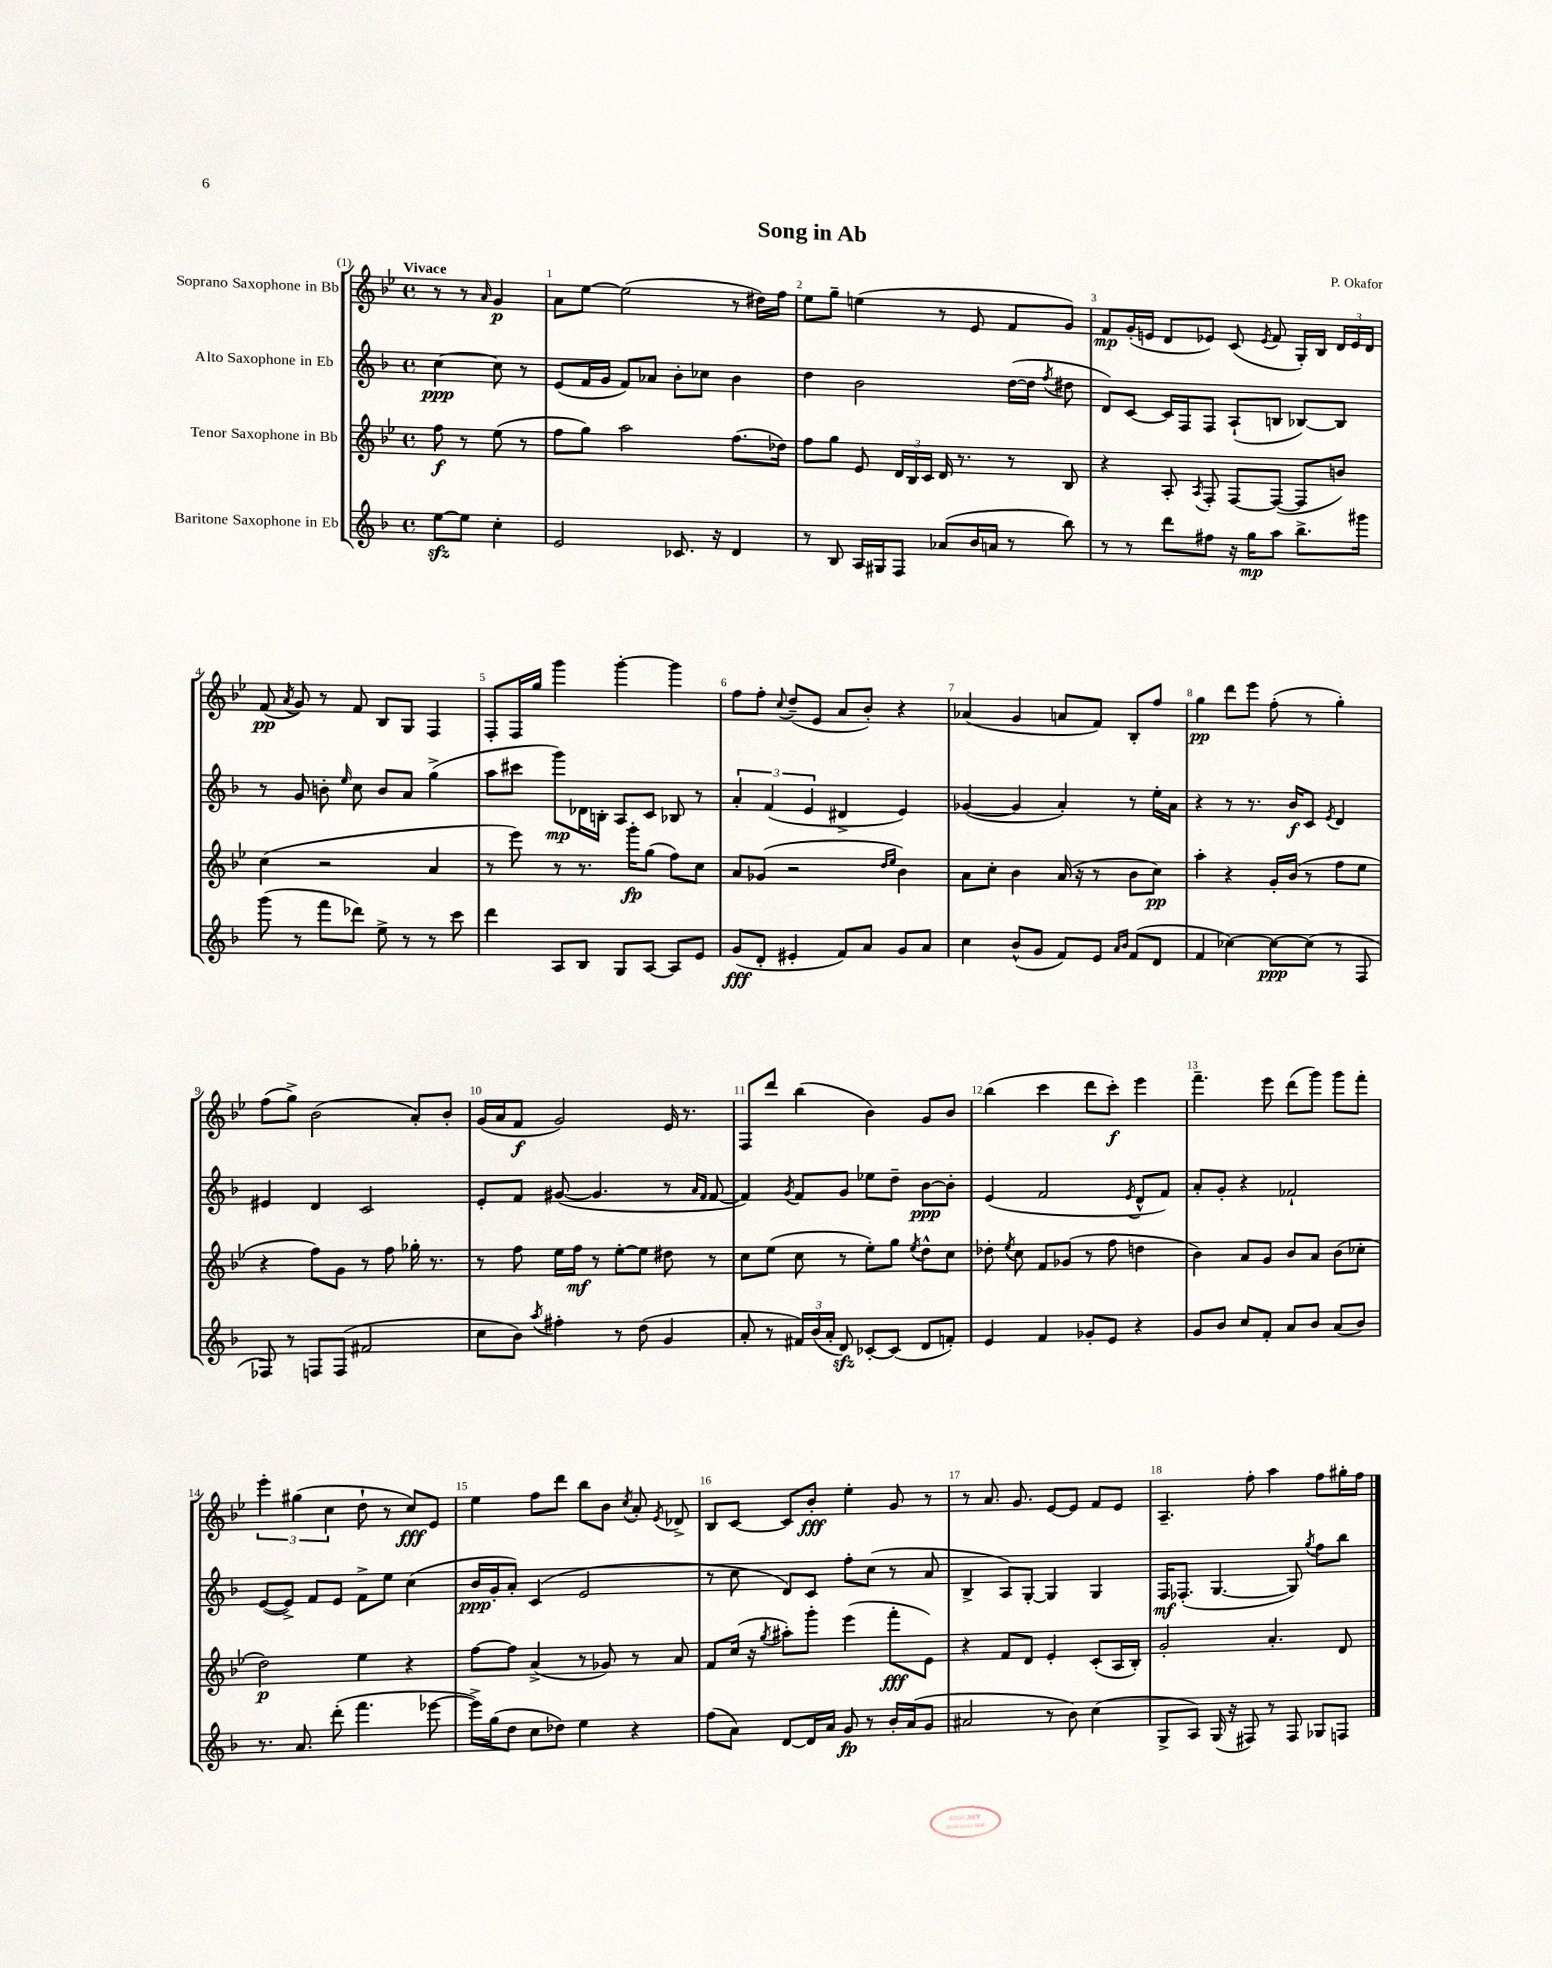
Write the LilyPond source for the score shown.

\header { title = "Song in Ab" composer = "P. Okafor" }
<<
\new StaffGroup <<
\new Staff = "s0" \with { instrumentName = "Soprano Saxophone in Bb" } {
    \clef treble \key bes \major \defaultTimeSignature \time 4/4 \partial 2 \tempo "Vivace"
    \autoBeamOff r8 r8 \grace { a'16 } g'4\p |
    a'8[ ees''8]~ ees''2( r8 dis''16[) f''16] |
    ees''8[ g''8]-- e''4( r8 ees'8 f'8[ g'8]) |
    f'8[\mp g'16-.( e'16] d'8[ ees'8]) c'8( \acciaccatura { ees'8 } f'8 g16[-.) bes16] \tuplet 3/2 { d'16[ ees'16 d'16] } |
    f'8\pp( \acciaccatura { a'8 } g'8) r8 f'8 bes8[ g8] f4 |
    f8[-. f16 g''16] g'''4 g'''4~-. g'''4 |
    f''8[ f''8]-. \appoggiatura { c''8 } d''8[--( ees'8] a'8[ bes'8]-.) r4 |
    aes'4( g'4 a'8[ f'8]) bes8[-. f''8] |
    g''4\pp d'''8[ ees'''8] f''8-.( r8 g''4-.) |
    f''8[( g''8]->) bes'2( a'8[-.) bes'8]-. |
    g'16[( a'16 f'8]\f g'2) ees'16 r8. |
    f8[ d'''8] bes''4( bes'4) g'8[ bes'8] |
    bes''4( c'''4 d'''8[ c'''8]-.\f) ees'''4 |
    f'''4.-- ees'''8 d'''8[( g'''8]) g'''8[ f'''8]-. |
    \tuplet 3/2 { ees'''4-. gis''4( c''4 } d''8-! r8 c''8[\fff) ees'8] |
    ees''4 f''8[ d'''8] bes''8[ bes'8] \acciaccatura { c''8 } a'8-. \acciaccatura { ees'8 } des'8-> |
    bes8[ c'8]~ c'8[ bes'8]-.\fff ees''4-. g'8 r8 |
    r8 a'8. g'8. ees'8[~ ees'8] f'8[ ees'8] |
    a4.-- f''8-. a''4 f''8[ gis''16-. f''16] \bar "|." |
}
\new Staff = "s1" \with { instrumentName = "Alto Saxophone in Eb" } {
    \clef treble \key f \major \defaultTimeSignature \time 4/4 \partial 2
    \autoBeamOff c''4~\ppp c''8 r8 |
    e'8[( f'16 g'16] f'8[) aes'8] bes'8[-. ces''8] bes'4 |
    d''4 bes'2 d''16[~( d''16] \acciaccatura { f''8 } dis''8 |
    d'8[) c'8]~ c'16[ f16 f8] a8[-!( b8] bes8[~) bes8] |
    r8 g'8 b'8-. \grace { e''16 } c''8 b'8[ a'8] g''4->( |
    a''8[ cis'''8] g'''8[\mp) des'16 b16]-. a8[ c'8] bes8 r8 |
    \tuplet 3/2 { a'4-. f'4( e'4 } dis'4-> e'4) |
    ges'4~( ges'4 a'4-.) r8 e''16[-. a'16] |
    r4 r8 r8. bes'16[\f c'8] \acciaccatura { e'8 } d'4 |
    eis'4 d'4 c'2 |
    e'8[-. f'8] gis'8~( gis'4. r8 \grace { a'16[ f'16] } f'8~ |
    f'4) \acciaccatura { g'8 } f'8[ g'8] ees''8[ d''8]-- bes'8[~\ppp bes'8]-. |
    e'4( f'2 \acciaccatura { e'8 } d'8[-^ f'8]) |
    a'8[-. g'8]-. r4 fes'2-! |
    e'8[~( e'8]->) f'8[ e'8] f'8[-> e''8] c''4( |
    bes'16[\ppp g'16-. a'8]-.) c'4( e'2 |
    r8 c''8 d'8[) c'8] f''8[-. c''8]( r8 a'8 |
    bes4-> a8[) g8]~-. g4 g4 |
    f16[\mf fes8.]-.( g4.~ g8) \acciaccatura { g''8 } f''8[ bes''8] \bar "|." |
}
\new Staff = "s2" \with { instrumentName = "Tenor Saxophone in Bb" } {
    \clef treble \key bes \major \defaultTimeSignature \time 4/4 \partial 2
    \autoBeamOff f''8\f r8 ees''8( r8 |
    f''8[ g''8]) a''2 f''8.[( des''16]) |
    f''8[ g''8] ees'8 \tuplet 3/2 { d'16[ bes16 c'16] } d'16 r8. r8 bes8 |
    r4 a8-. \acciaccatura { a8 } f8-. f8[~ f8]~( f8[ b'8]) |
    c''4( r2 a'4 |
    r8 ees'''8) r8 r8. g'''16[-.\fp g''8]( f''8[) c''8] |
    a'8[ ges'8]( r2 \grace { d''16[ ees''16] } bes'4) |
    a'8[ c''8]-. bes'4 a'16( r16 r8 bes'8[ c''8]\pp) |
    a''4-. r4 g'16[-. bes'16]( r8 f''8[ ees''8] |
    r4 f''8[) g'8] r8 f''8 ges''16-. r8. |
    r8 f''8 ees''16[ f''16]\mf r8 ees''8[~-. ees''8] dis''8 r8 |
    c''8[ ees''8]( c''8 r8 ees''8[-.) g''8] \acciaccatura { ees''8 } d''8[-^ c''8] |
    des''8-. \acciaccatura { ees''8 } c''8 f'8[ ges'8]( r8 f''8 d''4 |
    bes'4) a'8[ g'8] bes'8[ a'8] bes'8[( ces''8]-. |
    d''2\p) ees''4 r4 |
    f''8[~ f''8] a'4->( r8 ges'8) r8 a'8 |
    f'8[ c''16]( r16 \acciaccatura { g''8 } ais''8[-.) g'''8]-. ees'''4( f'''8[-.\fff ees'8]) |
    r4 f'8[ d'8] ees'4-. c'8[-.( a16 bes16]-.) |
    g'2-. a'4.-. d'8 \bar "|." |
}
\new Staff = "s3" \with { instrumentName = "Baritone Saxophone in Eb" } {
    \clef treble \key f \major \defaultTimeSignature \time 4/4 \partial 2
    \autoBeamOff e''8[~\sfz e''8] c''4-. |
    e'2 ces'8. r16 d'4 |
    r8 bes8 a16[ gis16 f8] aes'8[( bes'16 a'16] r8 bes''8) |
    r8 r8 d'''8[ fis''8] r16 g''16[\mp a''8] bes''8.[-> gis'''16] |
    g'''8( r8 f'''8[ des'''8]) e''8-> r8 r8 c'''8 |
    d'''4 a8[ bes8] g8[ a8]~ a8[ e'8] |
    g'8[\fff( d'8]-. eis'4-. f'8[) a'8] g'8[ a'8] |
    c''4 bes'8[-^( g'8] f'8[) e'8] \grace { a'16[ bes'16] } f'8[( d'8] |
    f'4 ces''4~) ces''8[~\ppp ces''8]( r8 f8 |
    fes8) r8 f8[ f8]( fis'2 |
    c''8[ bes'8]) \acciaccatura { a''8 } fis''4-. r8 d''8( g'4 |
    a'8-. r8 \tuplet 3/2 { fis'16[) bes'16( a'16]-. } d'8\sfz) ces'8[~-. ces'8]( d'8[ f'8]-.) |
    e'4 f'4 ges'8[-. e'8] r4 |
    g'8[ bes'8] c''8[ f'8]-. a'8[ bes'8] a'8[( bes'8]) |
    r8. a'8. d'''8-.( f'''4. ees'''8~ |
    ees'''16[->) g''16( d''8] c''8[ des''8]) e''4 r4 |
    f''8[( a'8]) d'8[~ d'16 a'16] g'8\fp r8 bes'16[-. a'16( g'8] |
    ais'2 r8 bes'8) c''4( |
    g8[-> a8]) g16( r16 fis8) r8 fis8 ges8[ f8] \bar "|." |
}
>>
>>
\layout { \context { \Score \override BarNumber.break-visibility = ##(#f #t #t) barNumberVisibility = #all-bar-numbers-visible } }
